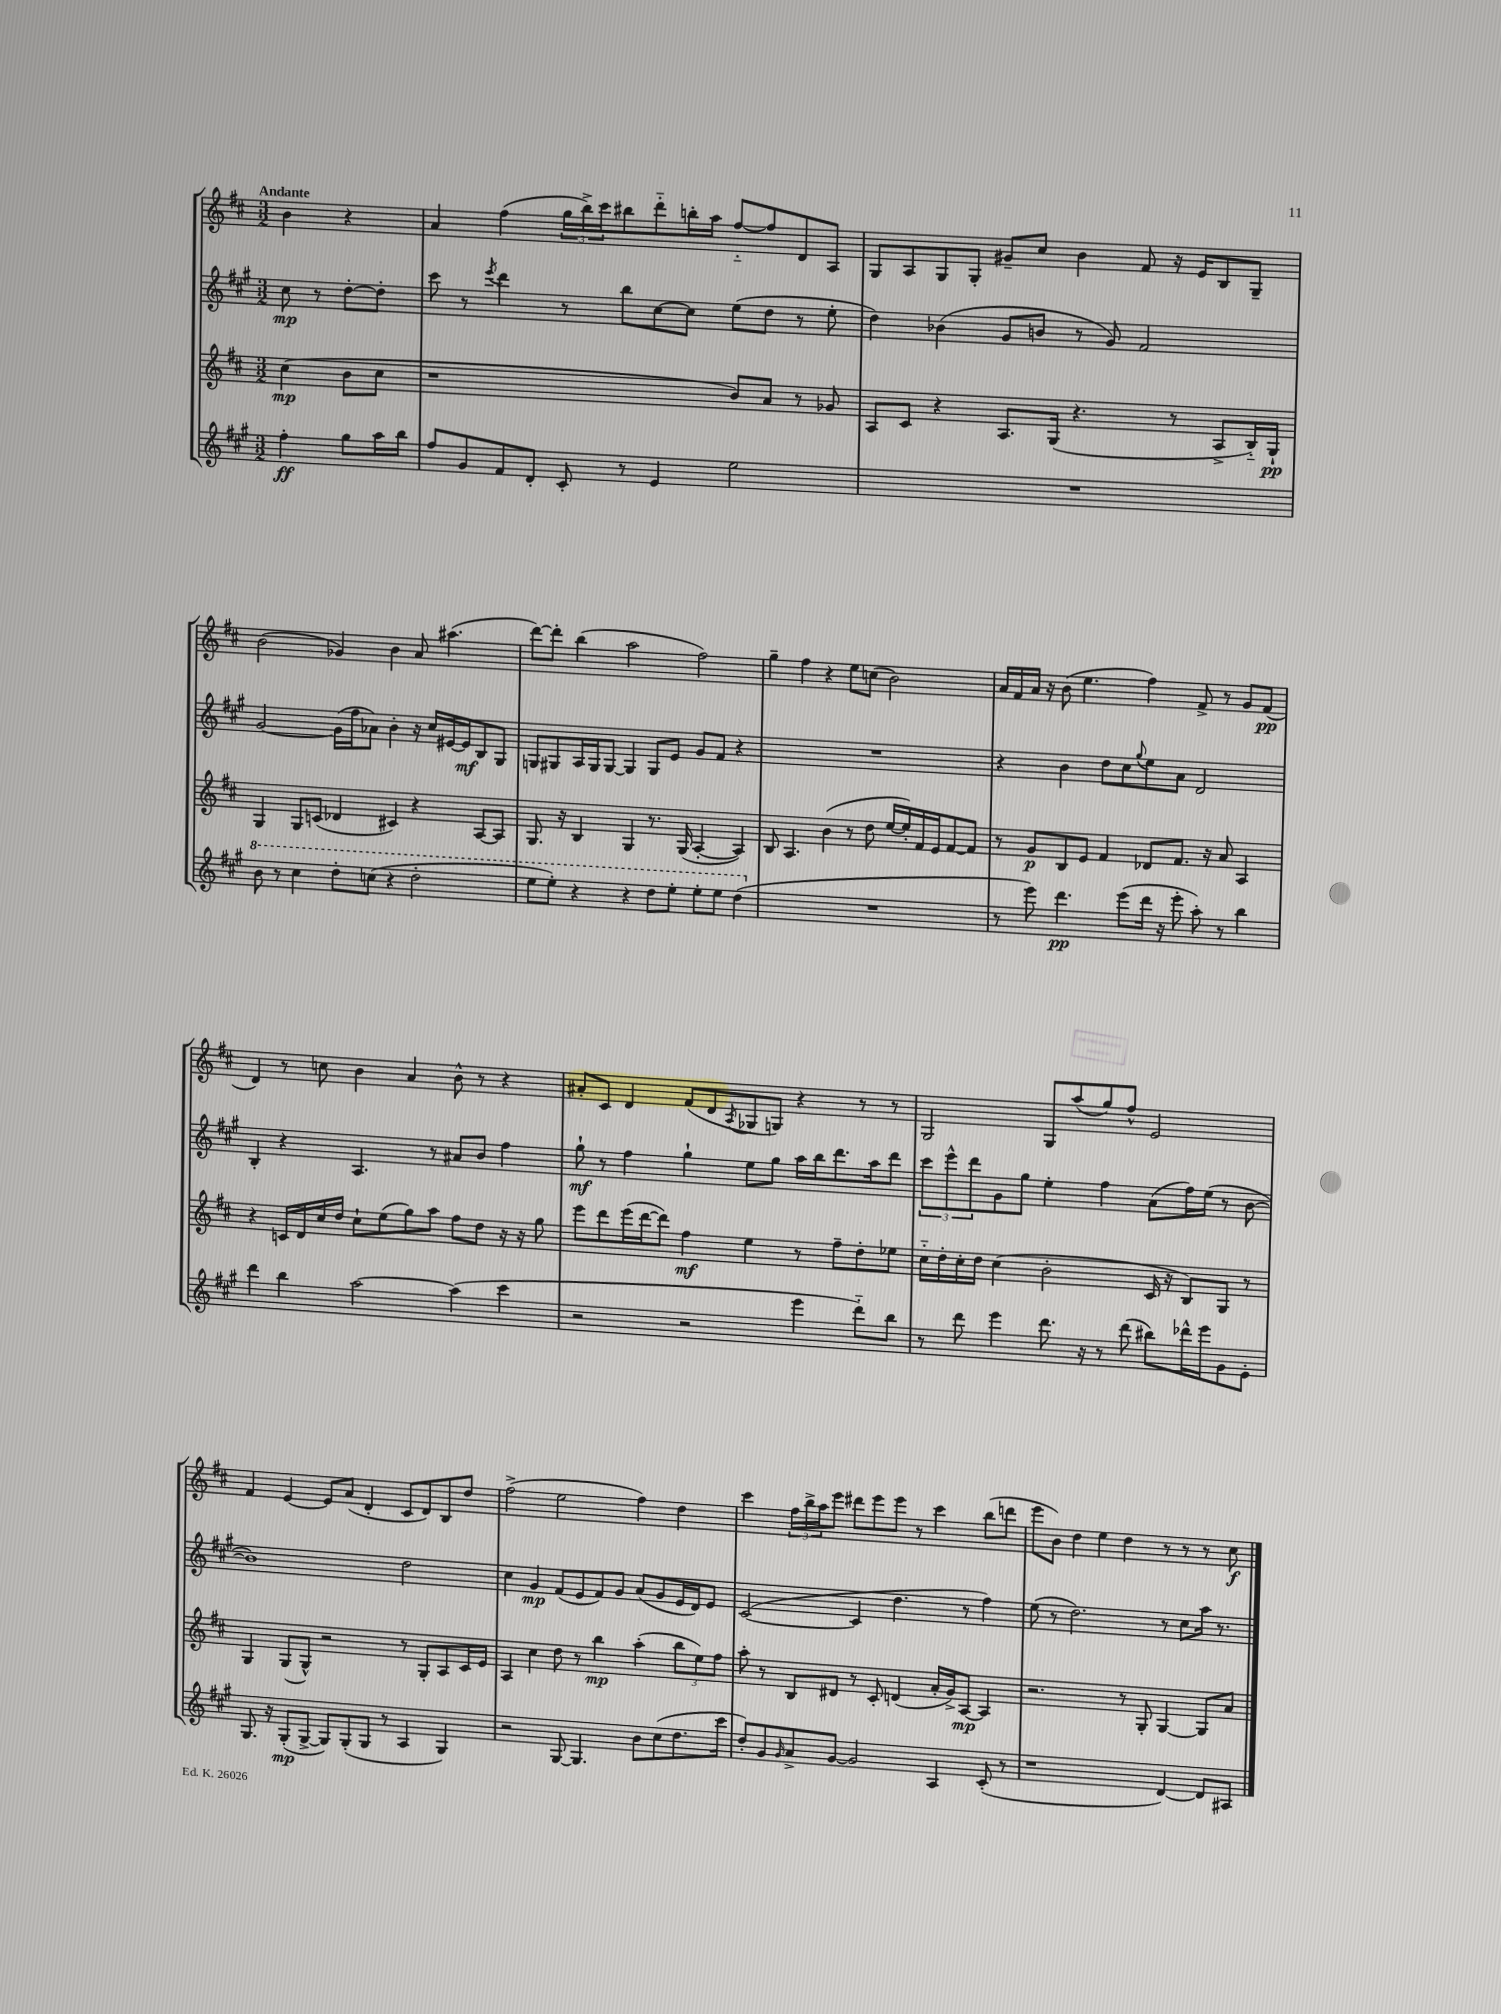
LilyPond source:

<<
\new StaffGroup <<
\new Staff = "s0" {
    \clef treble \key d \major \numericTimeSignature \time 3/2 \partial 2 \tempo "Andante"
    b'4 r4 |
    a'4 fis''4( \tuplet 3/2 { g''16 b''16->) cis'''16 } bis''8 d'''8-_ b''16-. a''16 fis''8~-_ fis''8 d'8 a8 |
    g8 a8 g8 g8-. gis'8-- cis''8 b'4 fis'8 r16 e'16 b8 g8-- |
    b'2( ges'4) b'4 a'8 ais''4.( |
    d'''8~) d'''8-. b''4( a''2 fis''2) |
    g''4-- fis''4 r4 e''8 c''8( b'2) |
    a'16 fis'16 a'16 r16 b'8( e''4. fis''4) fis'8-> r8 g'8 fis'8\pp( |
    d'4) r8 c''8 b'4 a'4 b'8-^ r8 r4 |
    ais'8-. cis'8 d'4 fis'8( d'8 \acciaccatura { a8 } ges8 g8) r4 r8 r8 |
    g2 g8 a''8( g''8) fis''8-^ e'2 |
    fis'4 e'4~ e'8 a'8( d'4-. cis'8 d'8) b8 d''8 |
    fis''2->( e''2 fis''4) d''4 |
    cis'''4 \tuplet 3/2 { fis''16 b''16-> a''16 } e'''8 dis'''8 e'''8 e'''8 r8 cis'''4 b''8( d'''8 |
    e'''8 b'8) d''4 e''4 d''4 r8 r8 r8 cis''8\f \bar "|." |
}
\new Staff = "s1" {
    \clef treble \key a \major \numericTimeSignature \time 3/2 \partial 2
    cis''8\mp r8 d''8~-. d''8-. |
    cis'''8 r8 \acciaccatura { e'''8 } d'''4 r8 b''8 cis''8~ cis''8 e''8( d''8 r8 e''8-. |
    d''4) bes'4( gis'8 b'8 r8 gis'8) fis'2 |
    gis'2~ gis'16( fis''16 aes'8) b'4-. r16 cis''16 eis'16~ eis'16\mf b8 gis8 |
    g8 gis8 a16 gis16 gis8~ gis4 gis8 e'8 gis'8 fis'8 r4 |
    R1. |
    r4 b'4 d''8 cis''8 \appoggiatura { gis''8 } e''8 a'8 d'2 |
    b4-. r4 a4. r8 ais'8 b'8 fis''4 |
    gis''8-!\mf r8 fis''4 gis''4-! e''8 gis''8 a''16 b''16 d'''8. a''16 d'''8 |
    \tuplet 3/2 { cis'''8 e'''8-^ d'''8 } gis'8 gis''8 e''4-. fis''4 a'8( fis''16) e''16( r8 b'8~ |
    b'1) d''2 |
    cis''4 gis'4\mp fis'8( e'8 fis'8) gis'8 a'8( gis'8 e'16 d'16) e'8 |
    cis'2~( cis'4 d''4. r8 fis''4) |
    e''8( r8 d''2.) r8 cis''8 a''16 r8. \bar "|." |
}
\new Staff = "s2" {
    \clef treble \key d \major \numericTimeSignature \time 3/2 \partial 2
    cis''4\mp( b'8 cis''8 |
    r1 b'8) a'8 r8 ges'8 |
    a8 cis'8 r4 a8. g16( r4. r8 a8-> b16-_) g16-!\pp |
    g4 g8 c'8( des'4 cis'4) r4 a8~ a8 |
    g8. r16 b4 g4 r8. g16( a4~-. a4) |
    b8 a4. b'4( r8 d''8 e''16~ e''16-.) fis'16 e'16 fis'8~ fis'8 |
    r8 g'8\p b8 e'8 fis'4 des'8 fis'8. r16 a'8 a4 |
    r4 c'16 d'16 cis''16 d''16 cis''8-! e''8( g''8) a''8 fis''8 d''8 r16 r16 g''8 |
    e'''8 d'''8 e'''16( d'''16~ d'''8) fis''4\mf e''4 r8 fis''8-- d''8-. ees''8 |
    cis''16-_ d''16-. cis''16-. d''16 cis''4( b'2-. cis'16 r16 b8) g8 r8 |
    g4 g8( g8-^) r2 r8 g8-. a8 cis'16 e'16 |
    a4 cis''4 d''8 r8 b''4\mp a''4-.( \tuplet 3/2 { b''8 e''8) fis''8 } |
    a''8-. r8 b8 dis'8 r8 cis'8-. d'4( a'16-. g'16->) a8~\mp a4 |
    r2. r8 g8-. g4~ g8 a'8 \bar "|." |
}
\new Staff = "s3" {
    \clef treble \key a \major \numericTimeSignature \time 3/2 \partial 2
    fis''4-.\ff gis''8 a''16 b''16 |
    fis''8 gis'8 fis'8 d'8-. cis'8-. r8 e'4 e''2 |
    R1. |
    \ottava #1 b''8 r8 cis'''4 d'''8-. c'''8( r4 d'''2-. |
    e'''8 e'''8-.) r4 r4 d'''8 e'''8-. e'''8-. e'''8 d'''4( \ottava #0 |
    R1. |
    r8 e'''8) d'''4.\pp e'''8( d'''16 r16 e'''8-. a''8-.) r8 b''4 |
    d'''4 b''4 a''2~ a''4( cis'''4 |
    r2 r2 e'''4 d'''8-_) b''8 |
    r8 d'''8 e'''4 d'''8. r16 r8 d'''8( bis''8) des'''16-^ e'''16 gis'8 e'8-. |
    gis8. r16 gis8-.\mp( gis8~-> gis8) gis8-.( gis8 r8 a4 gis4) |
    r2 gis8~ gis4. b'8 cis''8( d''8. cis'''16 |
    d''8-.) gis'8 \grace { gis'16 } a'8-> gis'8~ gis'2 a4 cis'8-.( r8 |
    r1 d'4~) d'8 ais8 \bar "|." |
}
>>
>>
\layout { \context { \Score \remove "Bar_number_engraver" } }
